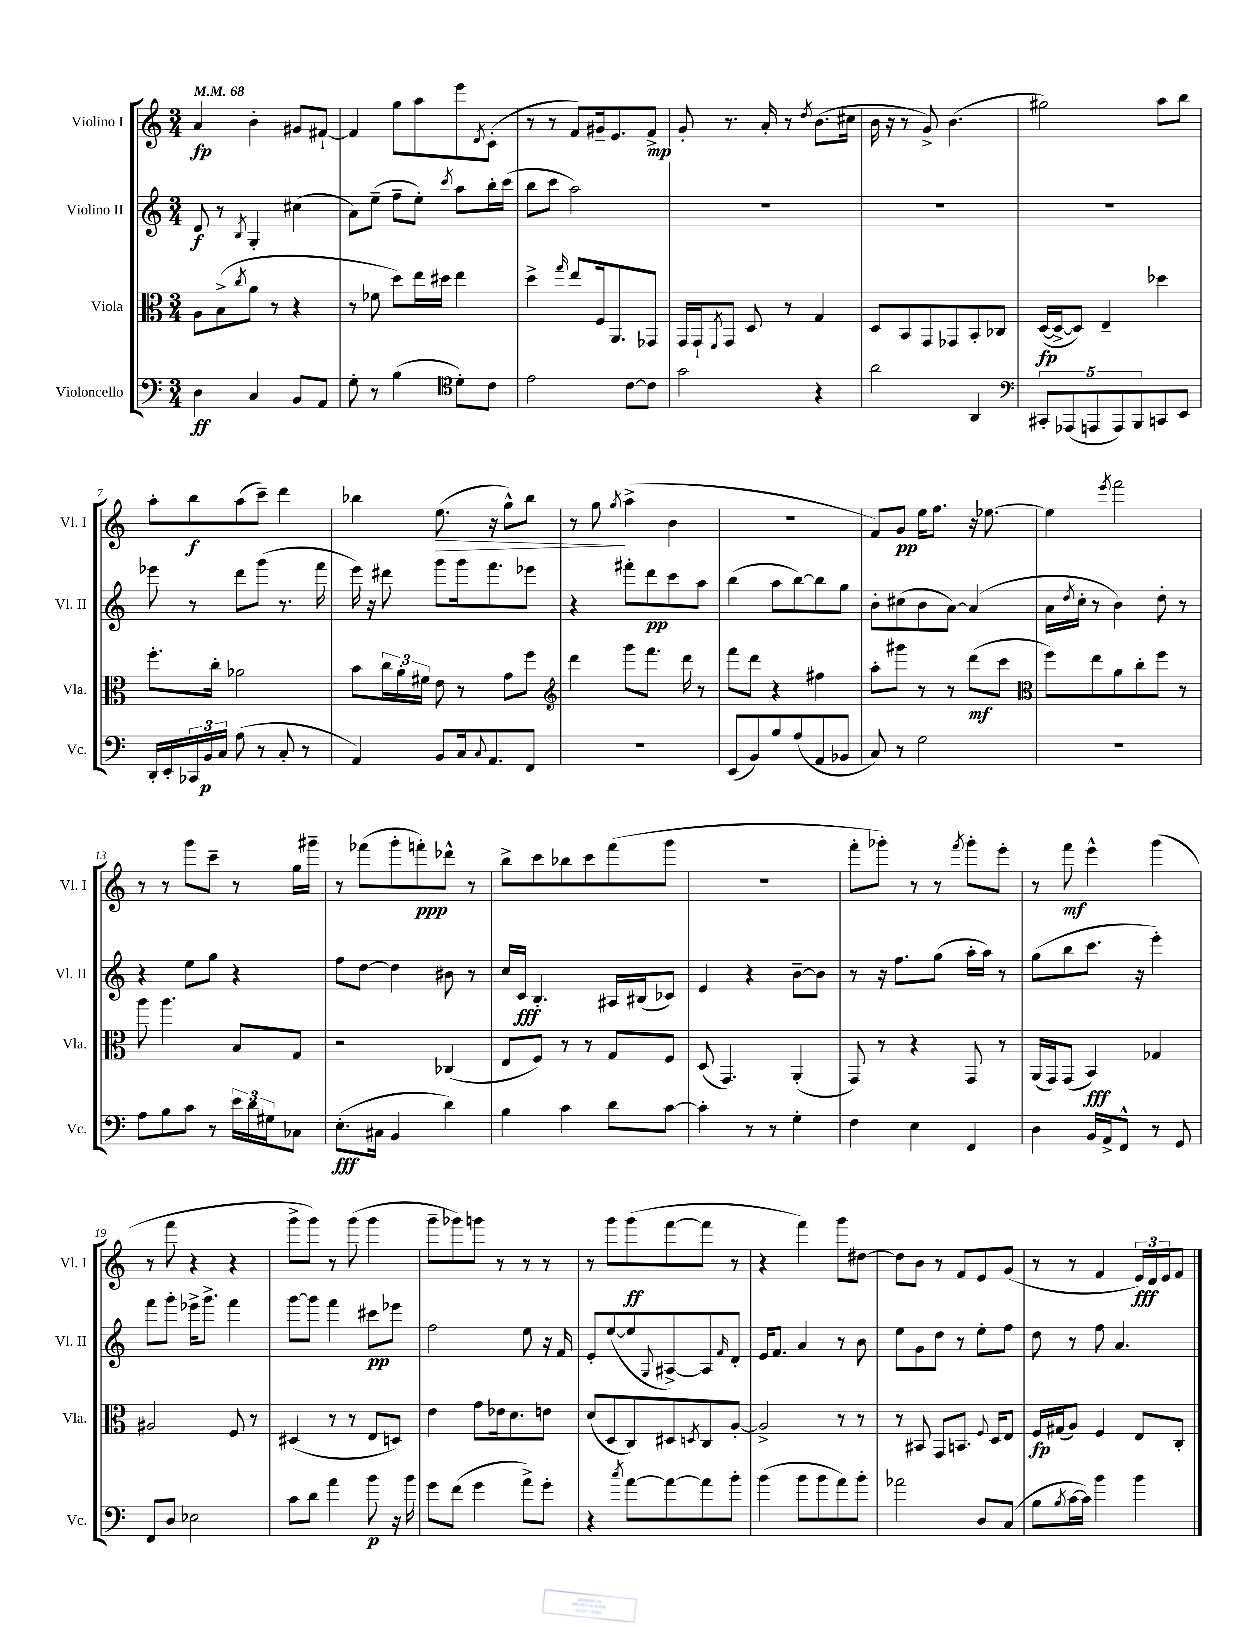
<<
\new StaffGroup <<
\new Staff = "s0" \with { instrumentName = "Violino I" shortInstrumentName = "Vl. I" } {
    \clef treble \key c \major \numericTimeSignature \time 3/4 \tempo 4 = 68
    a'4\fp b'4-. gis'8 fis'8~-! |
    fis'4 g''8 a''8 e'''8 \acciaccatura { d'8 } c'8-.( |
    r8 r8 f'8) gis'16-- e'8. f'8->\mp |
    g'8-. r8. a'16-. r8 \acciaccatura { d''8 } b'8.( cis''16 |
    b'16 r16 r8 g'8->) b'4.( |
    gis''2) a''8 b''8 |
    a''8-. b''8\f a''8( c'''8--) d'''4 |
    bes''4 e''8.\>( r16 g''8-^) bes''8 |
    r8 g''8\! \acciaccatura { g''8 } a''4->( b'4 |
    R2. |
    f'8) g'8\pp e''16 f''8. r16 ees''8.~ |
    ees''4 \acciaccatura { e'''8 } f'''2 |
    r8 r8 g'''8 c'''8-- r8 g''16 gis'''16-- |
    r8 fes'''8( g'''8-. f'''8-.\ppp) des'''8-^ r8 |
    b''8-> c'''8 bes''8 c'''8 f'''8( g'''8 |
    R2. |
    f'''8-. ges'''8-.) r8 r8 \acciaccatura { f'''8 } ges'''8-. e'''8-. |
    r8 f'''8\mf e'''4-^ g'''4( |
    r8 f'''8 r4 r4 |
    g'''8-> g'''8) r8 g'''8( g'''4 |
    g'''8-- ges'''8) g'''8 r8 r8 r8 |
    r8 g'''8 g'''8\ff( f'''8~ f'''8 r8 |
    r4 f'''4) g'''8 dis''8~ |
    dis''8 b'8 r8 f'8 e'8 g'8( |
    r8 r8 f'4 \tuplet 3/2 { e'16\fff) d'16 e'16 } f'8 \bar "|." |
}
\new Staff = "s1" \with { instrumentName = "Violino II" shortInstrumentName = "Vl. II" } {
    \clef treble \key c \major \numericTimeSignature \time 3/4
    d'8\f r8 \acciaccatura { b8 } g4-. cis''4( |
    a'8) e''8--( f''8-- e''8-.) \acciaccatura { c'''8 } a''8 b''16-. c'''16( |
    b''8 c'''8 a''2) |
    R2. |
    R2. |
    R2. |
    ees'''8 r8 d'''8 g'''8( r8. f'''16 |
    e'''16) r16 dis'''8 g'''8 g'''16 f'''8. ees'''8 |
    r4 fis'''8-. d'''8\pp c'''8 a''8 |
    b''4( a''8 b''8~) b''8 g''8 |
    b'8-. cis''8( b'8 a'8~) a'4( |
    a'16 \acciaccatura { d''8 } c''16-. r8 b'4) d''8-. r8 |
    r4 e''8 g''8 r4 |
    f''8 d''8~ d''4 bis'8 r8 |
    c''16 c'16\fff b4.-. ais16 bis16( ces'8) |
    e'4 r4 b'8~-- b'8 |
    r8 r16 f''8. g''8( a''16-. a''16) r8 |
    g''8( b''8 c'''8. r16 e'''4-.) |
    f'''8 g'''8-. ees'''16-> g'''8.-> f'''4 |
    g'''8~ g'''8 f'''4 cis'''8\pp ees'''8 |
    f''2 e''8 r16 f'16 |
    e'8-. e''8~( e''8 \appoggiatura { g8 } ais8~->) ais8 \grace { f'16 } d'8-. |
    e'16 f'8. a'4 r8 b'8 |
    e''8 g'8 d''8 r8 e''8-. f''8 |
    d''8 r8 f''8 a'4. \bar "|." |
}
\new Staff = "s2" \with { instrumentName = "Viola" shortInstrumentName = "Vla." } {
    \clef alto \key c \major \numericTimeSignature \time 3/4
    a8 b8->( \acciaccatura { c''8 } a'8 r8 r4 |
    r8 fes'8 d''8) e''16 dis''16 e''4 |
    d''4-> \grace { g''16 } e''8 f16 a,8. ges,8 |
    g,16 g,16-! \acciaccatura { f,8 } g,8 d8 r8 g4 |
    d8 b,8 g,8 ges,8 b,8-. ces8 |
    d16~\fp( d16~-> d8) e4-- des''4 |
    f''8.-. c''16-. aes'2 |
    b'8 \tuplet 3/2 { c''16 a'16-. fis'16 } e'8 r8 g'8 f''8 |
    \clef treble d'''4 g'''8 f'''8. d'''16 r8 |
    f'''8 d'''8 r4 fis''4 |
    a''8-. gis'''8 r8 r8 d'''8\mf( c'''8 |
    \clef alto f''8) e''8 a'8 c''8-. f''8 r8 |
    a''8 a''4. b8 g8 |
    r2 ces4( |
    e8 f8) r8 r8 g8 f8 |
    d8( g,4.) a,4-.( |
    g,8) r8 r4 g,8 r8 |
    a,16( g,16) g,8( b,4\fff) ges4 |
    ais2 f8 r8 |
    dis4( r8 r8 e8 d8) |
    e'4 g'8 ees'16 d'8. e'8 |
    d'8( d8 c8) dis8 \acciaccatura { d8 } c8 a8~-. |
    a2-> r8 r8 |
    r8 bis,8 g,8 b,8. \appoggiatura { f8 } d16 e8 |
    f16\fp gis16( a8) f4 e8 c8-. \bar "|." |
}
\new Staff = "s3" \with { instrumentName = "Violoncello" shortInstrumentName = "Vc." } {
    \clef bass \key c \major \numericTimeSignature \time 3/4
    d4\ff c4 b,8 a,8 |
    g8-. r8 b4( \clef tenor d'8-.) c'8 |
    e'2 c'8~ c'8 |
    g'2 r4 |
    a'2 a,4 |
    \clef bass \tuplet 5/4 { cis,8-. aes,,8( a,,8 a,,8) b,,8 } c,8 e,8 |
    d,16-. e,16-. \tuplet 3/2 { ces,16 b,16\p c16 } a8( r8 c8-. r8 |
    a,4) b,8 c16 \appoggiatura { c8 } a,8. f,8 |
    R2. |
    e,8( b,8) b8 a8( a,8 bes,8 |
    c8) r8 g2 |
    R2. |
    a8 b8 c'8 r8 \tuplet 3/2 { e'16 d'16 gis16 } ces8 |
    e8.-.\fff( cis16 b,4 d'4) |
    b4 c'4 d'8 c'8~ |
    c'4-. r8 r8 g4-. |
    f4 e4 f,4 |
    d4 b,16 a,16-> f,8-^ r8 g,8 |
    f,8 d8 ees2 |
    c'8 d'8 a'4 b'8\p r16 b'16 |
    g'8 f'8( g'4 a'8->) g'8-. |
    r4 \acciaccatura { c''8 } a'8~ a'8~ a'8 b'8-. |
    b'4( b'8 b'8 a'8) b'8-. |
    aes'2 d8 c8( |
    b8 \acciaccatura { b8 } c'16~ c'16) b'4 b'4 \bar "|." |
}
>>
>>
